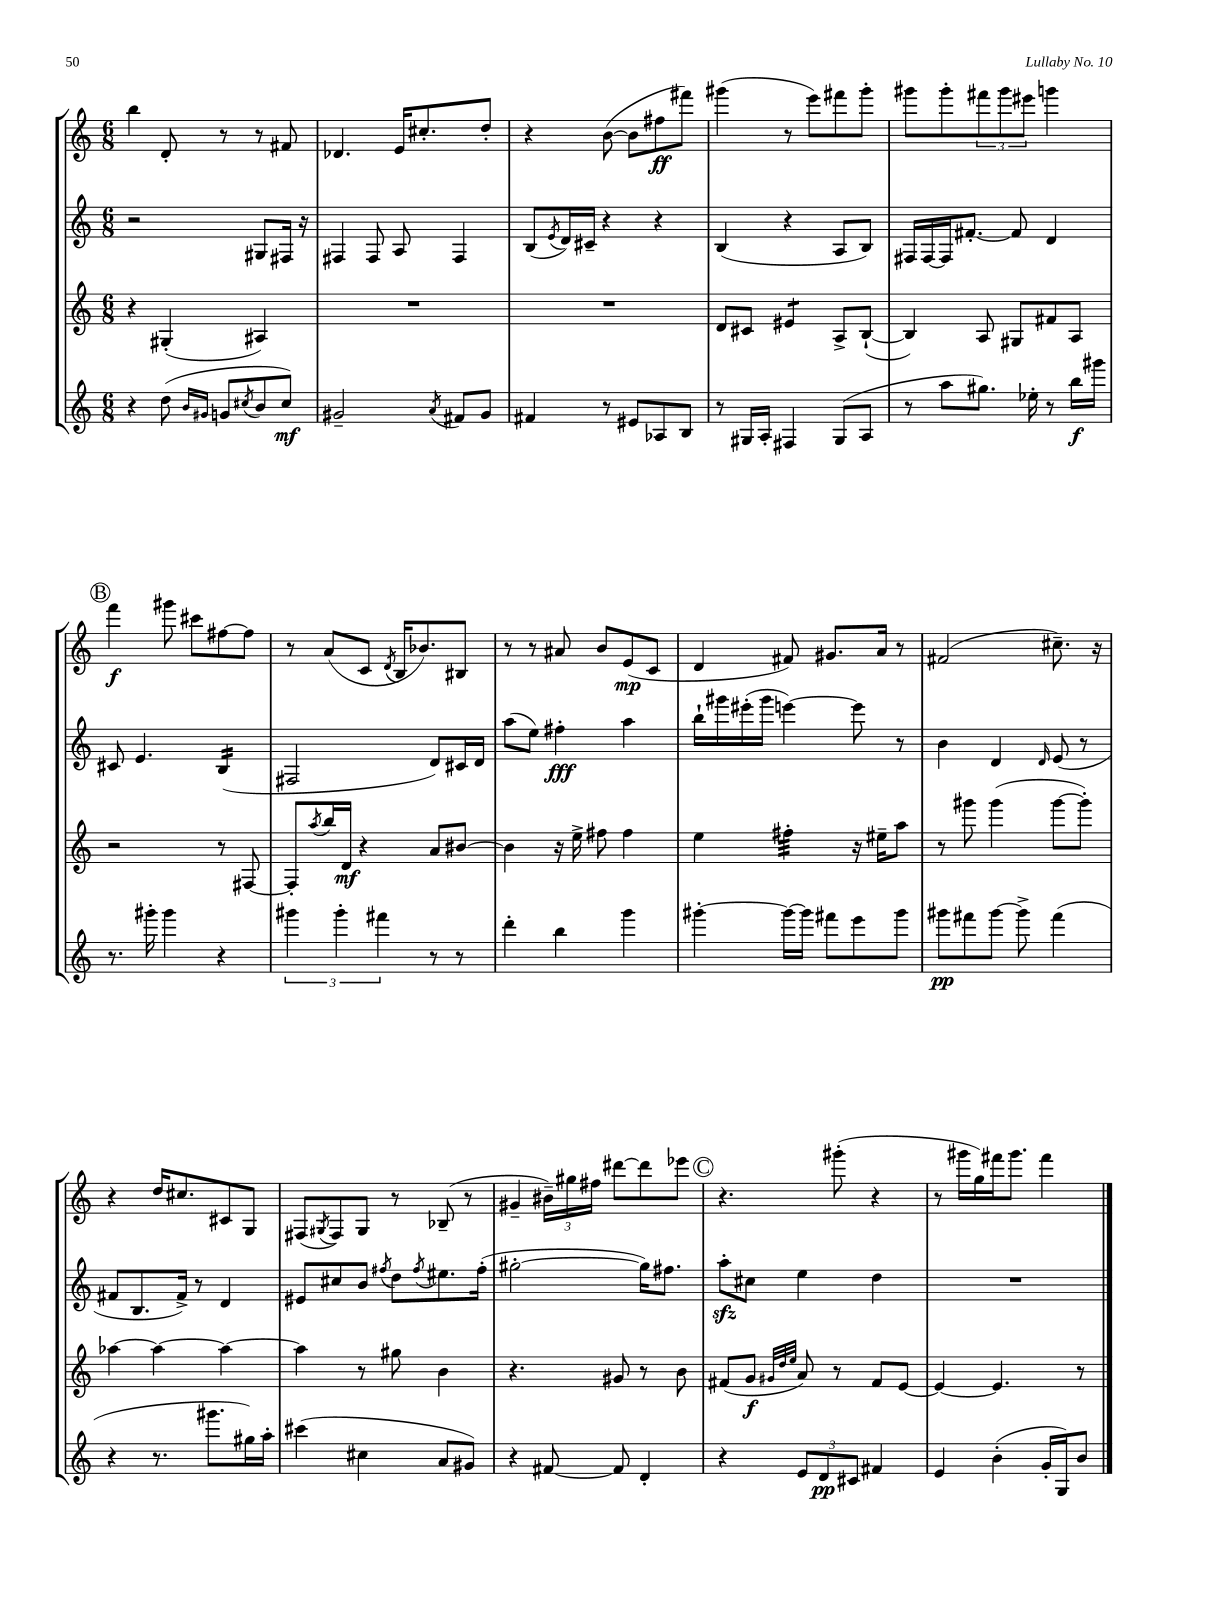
<<
\new StaffGroup <<
\new Staff = "s0" {
    \clef treble \key c \major \numericTimeSignature \time 6/8
    b''4 d'8-. r8 r8 fis'8 |
    des'4. e'16 cis''8.-. d''8-. |
    r4 b'8~( b'8 fis''8\ff fis'''8) |
    gis'''4( r8 e'''8) fis'''8 gis'''8-. |
    gis'''8 gis'''8-. \tuplet 3/2 { fis'''8 gis'''8 eis'''8 } g'''4 |
    \mark \markup { \circle "B" } f'''4\f gis'''8 cis'''8 fis''8~ fis''8 |
    r8 a'8( c'8 \acciaccatura { d'8 } b16 bes'8.) bis8 |
    r8 r8 ais'8 b'8 e'8\mp( c'8 |
    d'4 fis'8) gis'8. a'16 r8 |
    fis'2( cis''8.--) r16 |
    r4 d''16 cis''8. cis'8 g8 |
    fis8( \acciaccatura { gis8 } fis8) gis8 r8 bes8--( r8 |
    gis'4-- \tuplet 3/2 { bis'16--) gis''16 fis''16 } dis'''8~ dis'''8 ees'''8 |
    \mark \markup { \circle "C" } r4. gis'''8-.( r4 |
    r8 gis'''16 g''16) fis'''16 gis'''8. fis'''4 \bar "|." |
}
\new Staff = "s1" {
    \clef treble \key c \major \numericTimeSignature \time 6/8
    r2 gis8 fis16 r16 |
    fis4 fis8 a8 fis4 |
    b8( \acciaccatura { e'8 } d'16) cis'16-- r4 r4 |
    b4( r4 a8 b8) |
    fis16 fis16~ fis16 fis'8.~-. fis'8 d'4 |
    \mark \markup { \circle "B" } cis'8 e'4. b4:16( |
    fis2 d'8) cis'16 d'16 |
    a''8( e''8) fis''4-.\fff a''4 |
    b''16-! gis'''16 eis'''16-.( gis'''16 e'''4~) e'''8 r8 |
    b'4 d'4 \grace { d'16 } e'8( r8 |
    fis'8 b8. fis'16->) r8 d'4 |
    eis'8 cis''8 b'8 \acciaccatura { fis''8 } d''8 \acciaccatura { fis''8 } eis''8. fis''16-.( |
    gis''2~-. gis''16) fis''8. |
    \mark \markup { \circle "C" } a''8-.\sfz cis''8 e''4 d''4 |
    R2. \bar "|." |
}
\new Staff = "s2" {
    \clef treble \key c \major \numericTimeSignature \time 6/8
    r4 gis4-.( ais4) |
    R2. |
    R2. |
    d'8 cis'8 eis'4:8 a8-> b8~-!( |
    b4) a8 gis8 fis'8 a8 |
    \mark \markup { \circle "B" } r2 r8 fis8~ |
    fis8-. \acciaccatura { a''8 } b''16 d'16\mf r4 a'8 bis'8~ |
    bis'4 r16 e''16-> fis''8 fis''4 |
    e''4 fis''4:32-. r16 eis''16-- a''8 |
    r8 gis'''8 gis'''4( gis'''8~ gis'''8-.) |
    aes''4~ aes''4~ aes''4~ |
    aes''4 r8 gis''8 b'4 |
    r4. gis'8 r8 b'8 |
    \mark \markup { \circle "C" } fis'8( g'8\f \grace { gis'32 d''32 e''32 } a'8) r8 fis'8 e'8~ |
    e'4~ e'4. r8 \bar "|." |
}
\new Staff = "s3" {
    \clef treble \key c \major \numericTimeSignature \time 6/8
    r4 d''8( \grace { b'16 gis'16 } g'8 \acciaccatura { cis''8 } b'8 cis''8\mf) |
    gis'2-- \acciaccatura { a'8 } fis'8 gis'8 |
    fis'4 r8 eis'8 aes8 b8 |
    r8 gis16 a16-. fis4 gis8( a8 |
    r8 a''8 gis''8.) ees''16-. r8 b''16\f gis'''16 |
    \mark \markup { \circle "B" } r8. gis'''16-. gis'''4 r4 |
    \tuplet 3/2 { gis'''4 gis'''4-. fis'''4 } r8 r8 |
    d'''4-. b''4 g'''4 |
    gis'''4~-. gis'''16~ gis'''16 fis'''8 e'''8 gis'''8 |
    gis'''8\pp fis'''8 gis'''8~ gis'''8-> fis'''4( |
    r4 r8. gis'''8. gis''16) a''16-. |
    cis'''4( cis''4 a'8 gis'8) |
    r4 fis'8~ fis'8 d'4-. |
    \mark \markup { \circle "C" } r4 \tuplet 3/2 { e'8 d'8\pp cis'8 } fis'4 |
    e'4 b'4-.( g'16-. g16) b'8 \bar "|." |
}
>>
>>
\layout { \context { \Score \remove "Bar_number_engraver" } }
